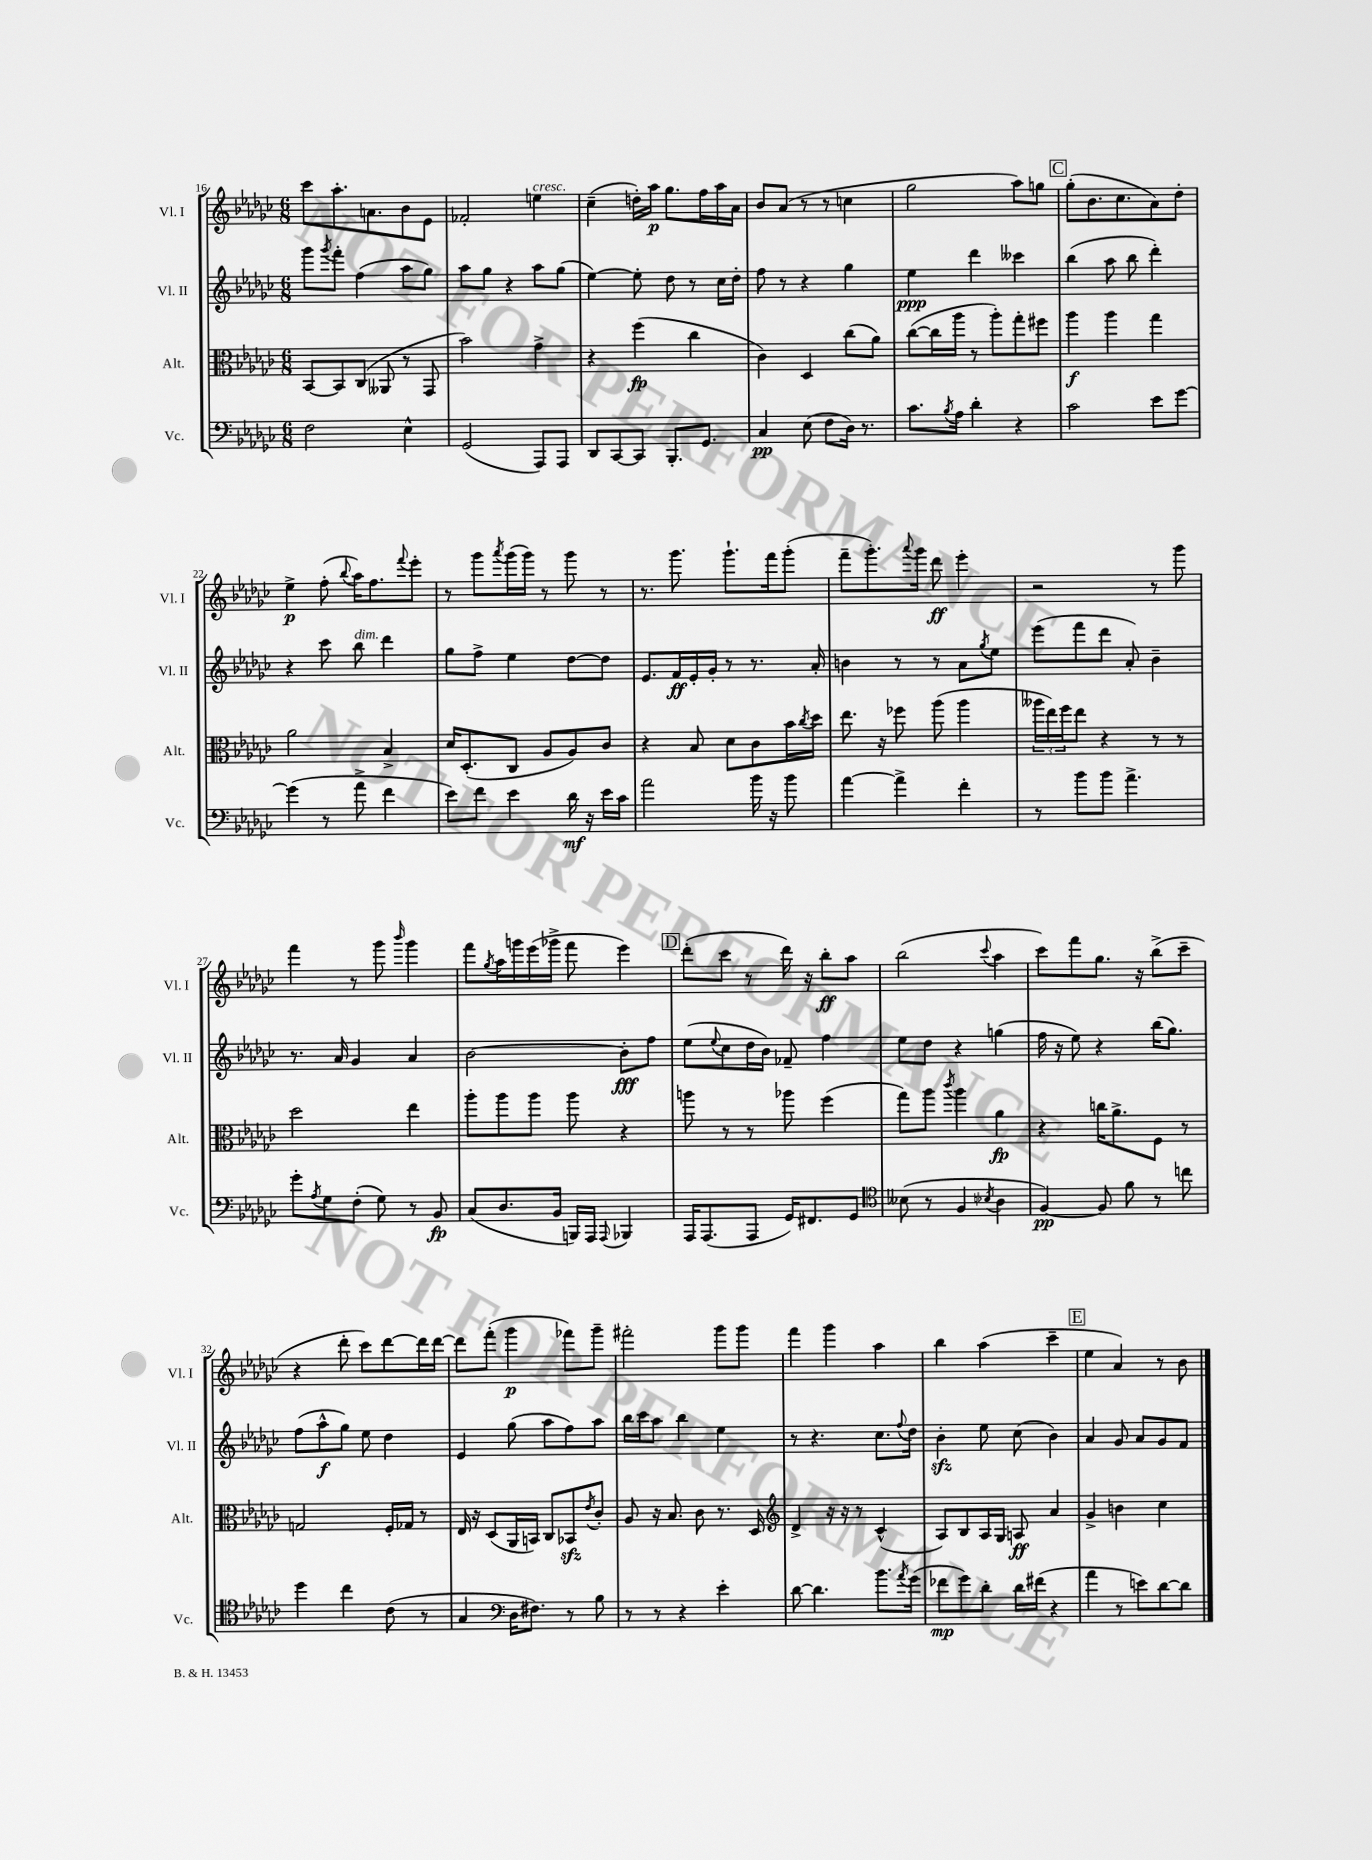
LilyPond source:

<<
\new StaffGroup <<
\new Staff = "s0" \with { instrumentName = "Vl. I" shortInstrumentName = "Vl. I" } {
    \clef treble \key ges \major \numericTimeSignature \time 6/8
    ces'''8 aes''8.-. a'8. bes'8 ees'8 |
    fes'2-. e''4^\markup { \italic "cresc." } |
    ces''4--( d''16-.) aes''16\p ges''8. f''16 aes''16 aes'16 |
    bes'8 aes'8( r8 r8 c''4 |
    ges''2 aes''8) g''8 |
    \mark \markup { \box "C" } ges''8-.( bes'8. ces''8. aes'8) des''8-. |
    ees''4->\p f''8-.( \appoggiatura { bes''8 } aes''16) f''8. \appoggiatura { f'''8 } ees'''8-. |
    r8 ges'''8 \acciaccatura { aes'''8 } ges'''16( ges'''16) r8 ges'''8 r8 |
    r8. ges'''8. ges'''8.-! f'''16 ges'''8-.( |
    f'''8-- ges'''8.-.) \appoggiatura { aes'''8 } ges'''16 des'''8\ff ees'''4-. |
    r2 r8 ges'''8 |
    f'''4 r8 ges'''8 \grace { bes'''16 } ges'''4 |
    f'''8 \acciaccatura { ges''8 } aes''16 g'''16 ees'''16( ges'''16-> f'''8 ees'''4) |
    \mark \markup { \box "D" } des'''8-.( ces'''8 r8 des'''16) r16 bes''8-.\ff aes''8 |
    bes''2( \appoggiatura { ces'''8 } aes''4 |
    ces'''8) f'''8 ges''8. r16 bes''8->( ces'''8-- |
    r4 des'''8-. ces'''8) des'''8~ des'''16 des'''16~ |
    des'''8 f'''8-.( ges'''4\p fes'''8) ges'''8-- |
    fis'''2-. ges'''8 ges'''8 |
    f'''4 ges'''4 aes''4 |
    bes''4 aes''4( ces'''4-- |
    \mark \markup { \box "E" } ees''4 aes'4) r8 bes'8 \bar "|." |
}
\new Staff = "s1" \with { instrumentName = "Vl. II" shortInstrumentName = "Vl. II" } {
    \clef treble \key ges \major \numericTimeSignature \time 6/8
    ges'''8 \acciaccatura { ges'''8 } f'''8-. f''4( aes''8 ges''8) |
    aes''8 ges''8 r4 aes''8 ges''8( |
    ees''4~) ees''8-. des''8 r8 ces''16 des''16-. |
    f''8 r8 r4 ges''4 |
    ees''4\ppp des'''4 ceses'''4 |
    \mark \markup { \box "C" } bes''4( aes''8 bes''8 des'''4-.) |
    r4 ces'''8 bes''8^\markup { \italic "dim." } des'''4 |
    ges''8 f''8-> ees''4 des''8~ des''8 |
    ees'8. f'16\ff ees'16-. ges'16-. r8 r8. aes'16-. |
    b'4 r8 r8 aes'8 \acciaccatura { ges''8 } ees''8 |
    ees'''8( f'''8 des'''8 aes'8-.) bes'4-- |
    r8. aes'16 ges'4 aes'4 |
    bes'2~ bes'8-.\fff f''8 |
    \mark \markup { \box "D" } ees''8( \appoggiatura { ees''8 } ces''8 des''16 bes'16) fes'8-- f''4 |
    ees''8 des''8 r4 g''4( |
    f''16 r16 ees''8) r4 bes''16( ges''8.) |
    f''8( aes''8-^\f ges''8) ees''8 des''4 |
    ees'4 ges''8( aes''8 f''8) aes''8 |
    bes''16 ces'''16 aes''8 bes''4 ees''4 |
    r8 r4. ces''8. \appoggiatura { f''8 } des''16 |
    bes'4-.\sfz ees''8 ces''8( bes'4) |
    \mark \markup { \box "E" } aes'4 ges'8 aes'8 ges'8 f'8 \bar "|." |
}
\new Staff = "s2" \with { instrumentName = "Alt." shortInstrumentName = "Alt." } {
    \clef alto \key ges \major \numericTimeSignature \time 6/8
    bes,8~ bes,8 ces8( aeses,8 r8 ges,8 |
    bes'2) ges'4-> |
    r4 f''4\fp( ces''4 |
    ces'4) des4 ces''8( aes'8) |
    ces''8~( ces''16 aes''16 r8 aes''8-.) ges''8-. fis''8 |
    \mark \markup { \box "C" } aes''4\f aes''4 ges''4 |
    aes'2 bes4-> |
    des'16 des8.-.( ces8 aes8 aes8) ces'8 |
    r4 bes8 des'8 ces'8 bes'16 \acciaccatura { ces''8 } des''16 |
    ees''8. r16 fes''8 aes''8( aes''4 |
    \tuplet 3/2 { aeses''16 ees''16) f''16 } ees''8 r4 r8 r8 |
    des''2 ees''4 |
    aes''8-. aes''8 aes''8 aes''8 r4 |
    \mark \markup { \box "D" } a''8 r8 r8 aes''8 f''4( |
    ges''8) aes''8 \acciaccatura { ces'''8 } aes''4 aes'4\fp |
    r4 c''16 aes'8.-> f8 r8 |
    g2 f16-. ges16 r8 |
    ees16 r16 des8( aes,16 b,16) ces8 bes,8\sfz \acciaccatura { ees'8 } ces'8-. |
    aes8 r16 bes8. ces'8 r8. des16 |
    \clef treble des'4-> r16 r16 r8 ces'4-^( |
    aes8) bes8 aes16 ges16 a8\ff aes'4 |
    \mark \markup { \box "E" } ges'4-> b'4 ces''4 \bar "|." |
}
\new Staff = "s3" \with { instrumentName = "Vc." shortInstrumentName = "Vc." } {
    \clef bass \key ges \major \numericTimeSignature \time 6/8
    f2 ees4-^ |
    ges,2( aes,,8) aes,,8 |
    des,8 ces,8~ ces,8 bes,,8.-. ges,8. |
    ces4\pp ees8( f8 des16) r8. |
    ces'8. \acciaccatura { bes8 } aes16 des'4-. r4 |
    \mark \markup { \box "C" } ces'2 ees'8 ges'8~ |
    ges'4( r8 aes'8-> f'4 |
    ees'8) f'8 ees'4 des'16\mf r16 ees'16 ces'16 |
    aes'2 bes'16 r16 bes'8 |
    aes'4~ aes'4-> f'4-. |
    r8 bes'8 bes'8 aes'4.-> |
    ges'8-. \acciaccatura { aes8 } ges8 f8-.( ges8) r8 bes,8\fp |
    ces8( des8. bes,16 b,,16) aes,,16 \appoggiatura { aes,,8 } bes,,4 |
    \mark \markup { \box "D" } aes,,16 aes,,8.( aes,,8 ges,16) fis,8. ges,8 |
    \clef tenor beses8( r8 f4 \acciaccatura { bes8 } aes4 |
    f4~\pp) f8 f'8 r8 c''8 |
    des''4 ces''4 ces'8( r8 |
    ges4 \clef bass des16 fis8.) r8 bes8 |
    r8 r8 r4 ees'4-. |
    des'8~ des'4. bes'8. \acciaccatura { aes'8 } ges'16( |
    fes'8\mp ges'8) des'8-. des'16 fis'16( r4 |
    \mark \markup { \box "E" } aes'4 r8 e'8) des'8~ des'8 \bar "|." |
}
>>
>>
\layout { \context { \Score currentBarNumber = #16 } }
